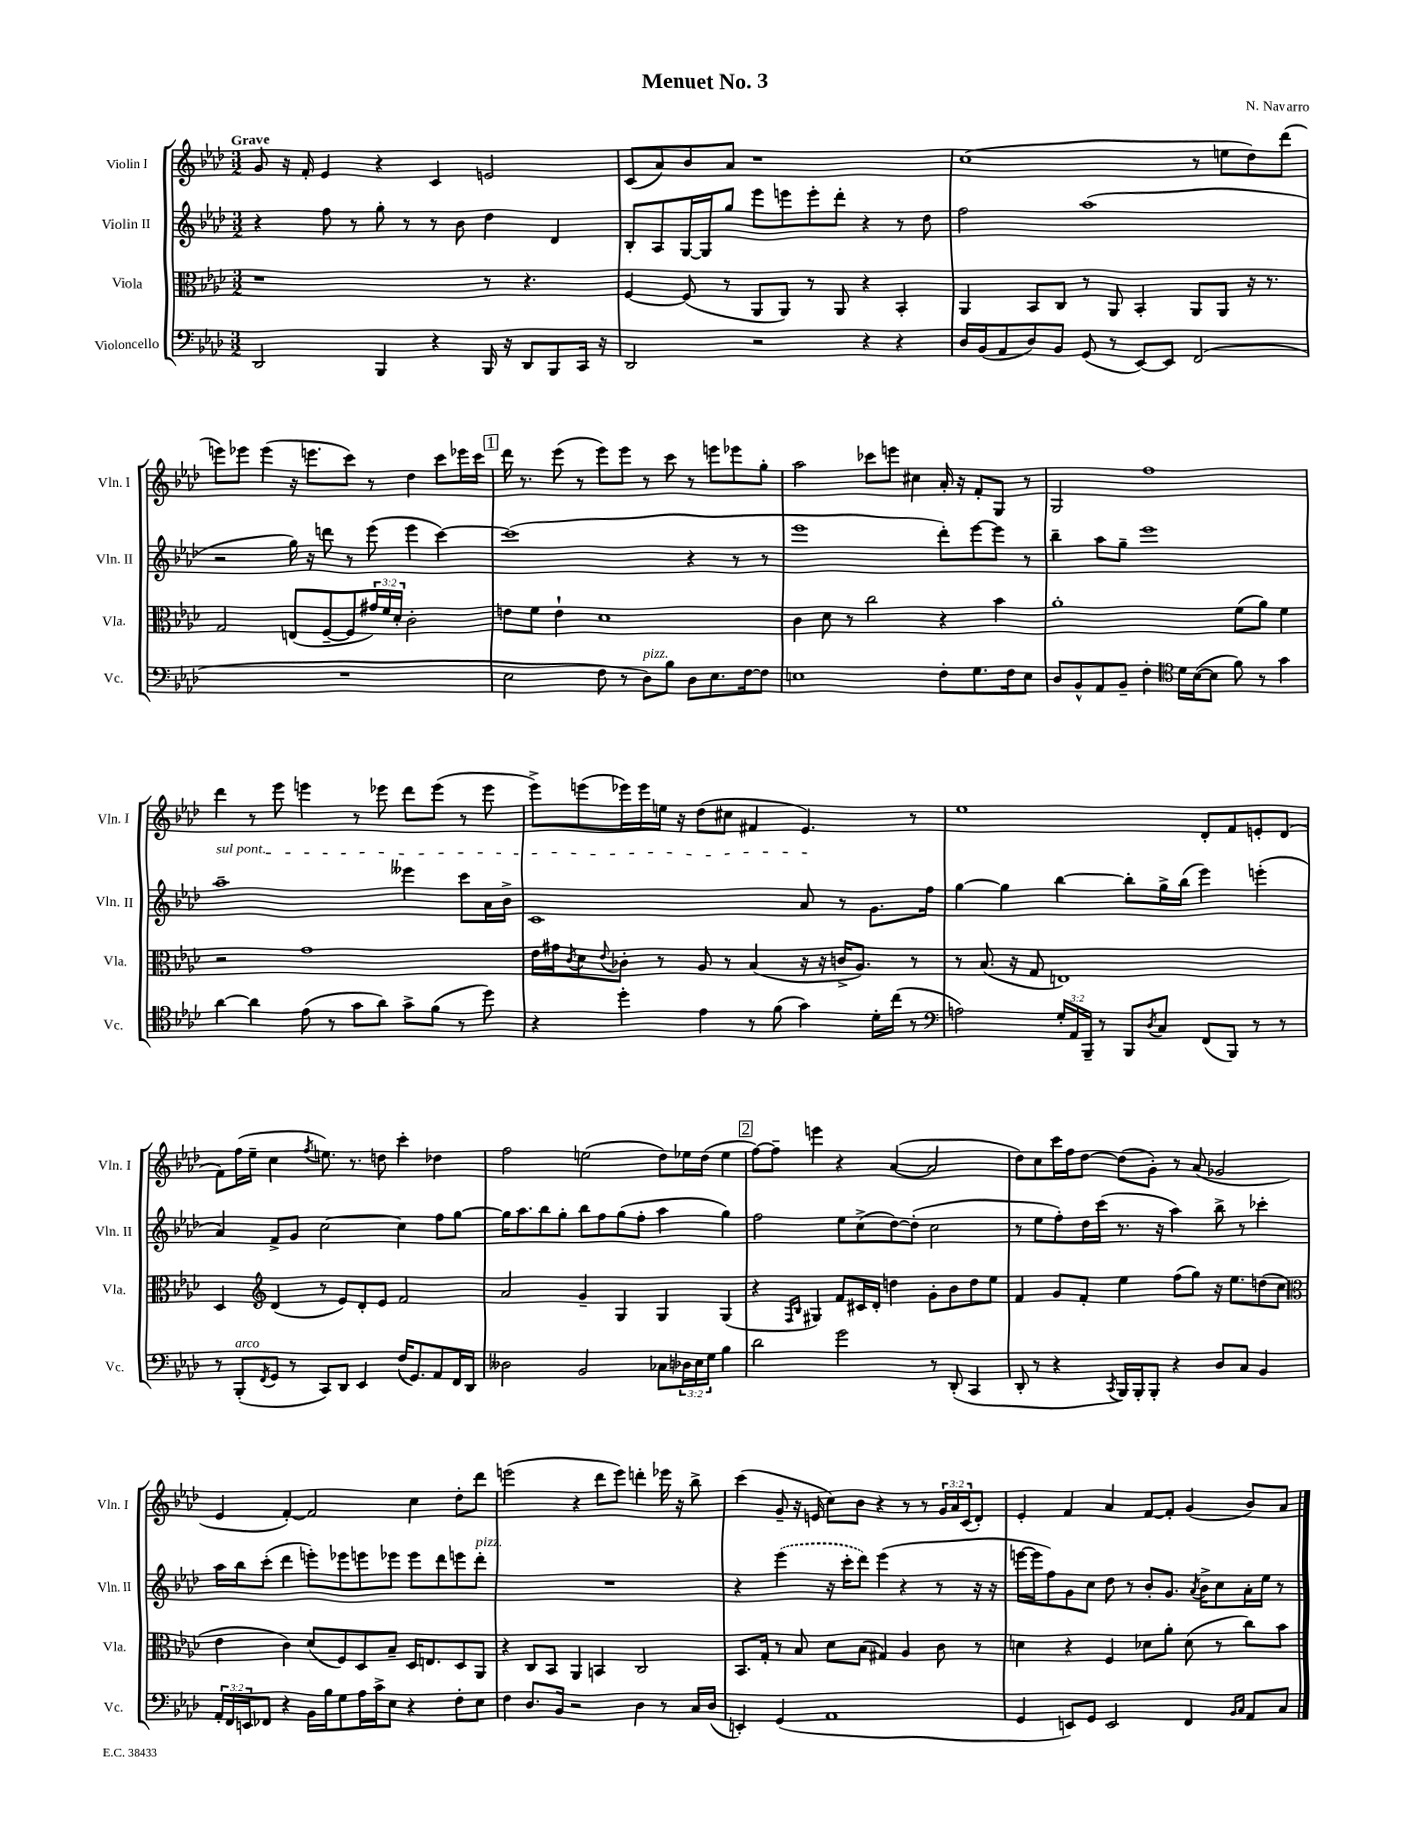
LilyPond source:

\header { title = "Menuet No. 3" composer = "N. Navarro" }
<<
\new StaffGroup <<
\new Staff = "s0" \with { instrumentName = "Violin I" shortInstrumentName = "Vln. I" } {
    \clef treble \key aes \major \numericTimeSignature \time 3/2 \override Staff.TupletNumber.text = #tuplet-number::calc-fraction-text \tempo "Grave"
    g'8 r16 f'16-. ees'4 r4 c'4 e'2 |
    c'8( aes'8) bes'8 aes'8 r1 |
    c''1( r8 e''8 des''8) des'''8( |
    e'''8) ees'''8 ees'''4( r16 e'''8. c'''8) r8 des''4 c'''8 ees'''16 c'''16 |
    \mark \markup { \box "1" } des'''16 r8. ees'''8( r8 ees'''8) ees'''8 r8 c'''8 r8 e'''8 ees'''8 g''8-. |
    aes''2 ces'''8 e'''8 cis''4 aes'16-. r16 f'8-. g8 r8 |
    g2 f''1 |
    des'''4 r8 ees'''8 e'''4 r8 ees'''8 des'''8 ees'''8( r8 ees'''8 |
    ees'''8->) e'''8( ees'''16) ees'''16 e''16 r16 des''8( cis''8 fis'4 ees'4.) r8 |
    ees''1 des'8-. f'8 e'8-. des'8( |
    f'8) f''16( ees''16-- c''4 \acciaccatura { f''8 } e''8.) r8. d''8 c'''4-. des''4 |
    f''2 e''2( des''8) ees''16 des''16( ees''4 |
    \mark \markup { \box "2" } f''8~) f''8-- e'''4 r4 aes'4~( aes'2 |
    des''8) c''8 c'''16 f''16 des''8~ des''8( g'8-.) r8 aes'8( ges'2 |
    ees'4 f'4~-.) f'2 c''4 des''8-. des'''8 |
    e'''2( r4 des'''8 e'''8) d'''4-. ees'''16 r16 bes''8-> |
    c'''4( g'8-- r16 e'16 c''8) bes'8 r4 r8 r8 \tuplet 3/2 { g'16 aes'16 c'16( } des'8-.) |
    ees'4-. f'4 aes'4 f'8~ f'8-. g'4( bes'8) aes'8 \bar "|." |
}
\new Staff = "s1" \with { instrumentName = "Violin II" shortInstrumentName = "Vln. II" } {
    \clef treble \key aes \major \numericTimeSignature \time 3/2
    r4 f''8 r8 g''8-. r8 r8 bes'8 des''4 des'4 |
    bes8-. aes8 g16~ g16 g''8 ees'''8 e'''8 e'''8-. des'''8-. r4 r8 des''8 |
    f''2 aes''1( |
    r2 g''16) r16 d'''8 r8 ees'''8( ees'''4 c'''4~) |
    \mark \markup { \box "1" } c'''1( r4 r8 r8 |
    ees'''1 des'''8-.) ees'''8~ ees'''8 r8 |
    bes''4-- aes''8 g''8-- ees'''1 |
    \once \override TextSpanner.bound-details.left.text = \markup { \italic "sul pont." } aes''1--\startTextSpan eeses'''4 c'''8 aes'16 bes'16-> |
    c'1 aes'8\stopTextSpan r8 g'8. f''16 |
    g''4~ g''4 bes''4~ bes''8-. g''16-> bes''16( ees'''4) e'''4-.( |
    aes'4) f'8-> g'8 c''2~ c''4 f''8 g''8~ |
    g''16 aes''8. bes''8 g''8-. bes''8 f''8 g''8( f''8-. aes''4 g''4) |
    \mark \markup { \box "2" } f''2 ees''8 c''8->( des''8~) des''8-.( c''2 |
    r8 ees''8 f''8-.) des''16 c'''16( r8. r16 aes''4) bes''8-> r8 ces'''4-. |
    aes''16 bes''16 c'''8-.( des'''4 e'''8-.) ees'''8 e'''8 ees'''8 ees'''8 des'''8 e'''8 des'''8-.^\markup { \italic "pizz." } |
    R1. |
    r4 \once \slurDashed ees'''4( r16 c'''16-. des'''8) ees'''4( r4 r8 r16 r16 |
    e'''16~ e'''16 f''8) g'8 c''8 des''8 r8 bes'8-. g'8. \acciaccatura { aes'8 } bes'16-> c''8 aes'16-. ees''16 r8 \bar "|." |
}
\new Staff = "s2" \with { instrumentName = "Viola" shortInstrumentName = "Vla." } {
    \clef alto \key aes \major \numericTimeSignature \time 3/2 \override Staff.TupletNumber.text = #tuplet-number::calc-fraction-text
    r1 r8 r4. |
    f4~ f8( r8 aes,8 aes,8) r8 aes,8 r4 bes,4-. |
    aes,4 bes,8 c8 r8 aes,8 bes,4-. aes,8 aes,8 r16 r8. |
    g2 e8( f8~-- f8 \tuplet 3/2 { gis'16) f'16 des'16-. } c'2-. |
    \mark \markup { \box "1" } e'8 f'8 e'4-! des'1 |
    c'4 des'8 r8 c''2 r4 bes'4 |
    aes'1-. f'8( aes'8) f'4 |
    r2 g'1 |
    ees'16 gis'16 \acciaccatura { c'8 } des'8 \appoggiatura { ees'8 } ces'8-. r8 aes8 r8 bes4( r16 r16 c'16-> aes8.) r8 |
    r8 bes8.( r16 g8 e1) |
    des4 \clef treble des'4( r8 ees'8) des'8-. ees'8 f'2 |
    aes'2 g'4-- g4 g4 g4( |
    \mark \markup { \box "2" } r4 \grace { f16 bes16 } gis4) f'8 cis'16 des'16-. d''4 g'8-. bes'8 d''8 ees''8 |
    f'4 g'8 f'8-. ees''4 f''8( g''8) r16 ees''8. d''8( c''8 |
    \clef alto ees'4 c'4) des'8( f8) des8 bes8-- des16 e8. des8 aes,8 |
    r4 c8 bes,8 aes,4 b,4 c2 |
    bes,8. g16-. r8 bes8 des'8 bes8( gis4) aes4 c'8 r8 |
    d'4 r4 f4 des'8 aes'8-. des'8( r8 c''8) bes'8 \bar "|." |
}
\new Staff = "s3" \with { instrumentName = "Violoncello" shortInstrumentName = "Vc." } {
    \clef bass \key aes \major \numericTimeSignature \time 3/2 \override Staff.TupletNumber.text = #tuplet-number::calc-fraction-text
    des,2 bes,,4 r4 bes,,16 r16 des,8 bes,,8 c,16 r16 |
    des,2 r2 r4 r4 |
    des16 bes,16( aes,8 des8) bes,8 g,8( r8 ees,8~) ees,8 f,2( |
    R1. |
    \mark \markup { \box "1" } ees2 f8 r8 des8^\markup { \italic "pizz." }) bes8 des8 ees8. f16~ f8 |
    e1 f8-. g8. f16 e8 |
    des8 bes,8-^ aes,8 bes,8-- f4-. \clef tenor des'16 bes16~( bes8 f'8) r8 g'4 |
    aes'4~ aes'4 ees'8( r8 g'8 aes'8) g'8-> f'8( r8 des''8) |
    r4 des''4-. ees'4 r8 f'8( g'4) des'16-. c''16( r8 |
    \clef bass a2) \tuplet 3/2 { g16-. aes,16 bes,,16-- } r8 bes,,8 \acciaccatura { des8 } c8 f,8( bes,,8) r8 r8 |
    r8 bes,,8-.^\markup { \italic "arco" }( \acciaccatura { f,8 } g,8 r8 c,8) des,8 ees,4 f16( g,8.) aes,8 f,16 des,16 |
    deses2 bes,2 ces8 \tuplet 3/2 { des16 ees16 g16 } bes4 |
    \mark \markup { \box "2" } des'2 g'2 r8 des,8-.( c,4 |
    des,8-. r8 r4 \acciaccatura { c,8 } bes,,16) bes,,16-. bes,,8-. r4 des8 c8 bes,4 |
    \tuplet 3/2 { aes,16-. f,16 e,16 } fes,8 r4 bes,16 bes16 g8 aes16 c'16-> ees8 r4 f8-. ees8 |
    f4 des8. bes,16 r2 des4 r8 c16 des16( |
    e,4-.) g,4( aes,1 |
    g,4 e,8) g,8 e,2 f,4 \grace { bes,16 c16 } aes,8 c8 \bar "|." |
}
>>
>>
\layout { \context { \Score \remove "Bar_number_engraver" } }
